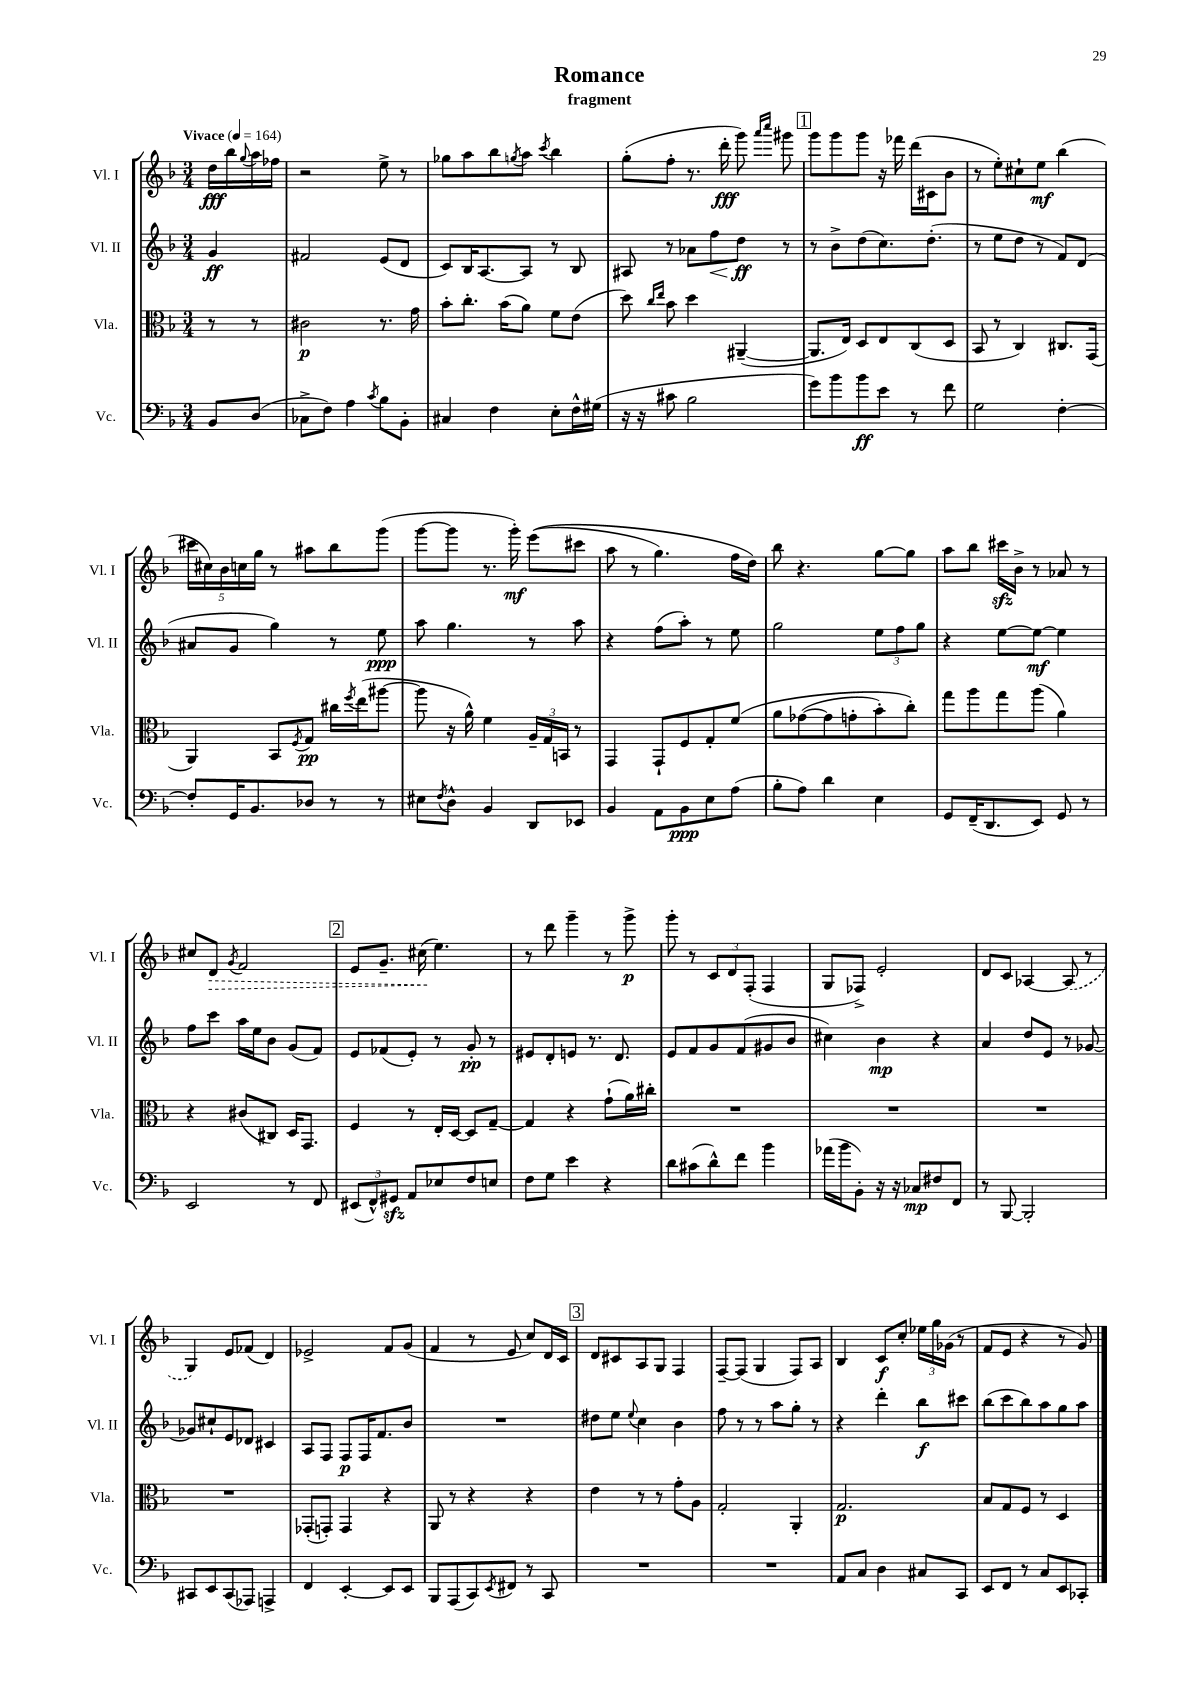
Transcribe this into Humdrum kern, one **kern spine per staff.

**kern	**kern	**kern	**kern
*staff4	*staff3	*staff2	*staff1
*clefF4	*clefC3	*clefG2	*clefG2
*k[b-]	*k[b-]	*k[b-]	*k[b-]
*M3/4	*M3/4	*M3/4	*M3/4
*MM164	*MM164	*MM164	*MM164
8BB-	8r	4g	16dd
.	.	.	16bb-
.	.	.	8qqgg
(8D	8r	.	16aa
.	.	.	16ff-
=	=	=	=
8C-^	2c#	2f#	2r
8F)	.	.	.
4A	.	.	.
8qc	.	.	.
8B-	8.r	(8e	8ee^
8BB-'	.	8d	8r
.	16g	.	.
=	=	=	=
4C#	8b-'	8c)	8gg-
.	8.cc'	16B-	8aa
.	.	[8.A	.
4F	.	.	8bb-
.	(16b-	.	.
.	.	.	8qgg
.	8a)	8A]	8aa
.	.	.	8qccc
8E'	8f	8r	4bb-
16F^^	(8e	8B-	.
(16G#	.	.	.
=	=	=	=
16r	8dd)	8A#	(8gg'
16r	.	.	.
.	16qqcc	.	.
.	16qqee	.	.
8c#	8b-	8r	8ff'
2B-	4dd	8a-	8.r
.	.	8ff	.
.	.	.	16ddd'
.	([4AA#~	8dd	8ggg)
.	.	.	16qqaaa
.	.	.	16qqcccc
.	.	8r	8ggg#
=	=	=	=
8g)	8.AA#]	8r	8ggg
8b-	.	8b-^	8ggg
.	16E)	.	.
8b-	8D	(8dd	8ggg
8e	8E	8.cc)	16r
.	.	.	16fff-
8r	(8C	.	(16ddd
.	.	(8.dd'	16c#
8f	8D	.	8b-
=	=	=	=
2G	8BB-	8r	8r
.	8r	8ee	8ee')
.	4C)	8dd	8cc#`
.	.	8r	8ee
[4F'	8.C#	8f)	(4bb-
.	.	(8d	.
.	(16GG	.	.
=	=	=	=
8F']	4AA)	8a#	20ccc#
.	.	.	20cc#)
.	.	.	20b-
16GG	.	8g	.
.	.	.	20cc
8.BB-	.	.	.
.	.	.	20gg
.	8BB-	4gg)	8r
.	8qF	.	.
8D-	8G	.	8aa#
8r	16cc#	8r	8bb-
.	8qff	.	.
.	(16ee	.	.
8r	[8aa#	8ee	(8ggg
=	=	=	=
8E#	8aa#]	8aa	[8ggg
8qF	.	.	.
8D^^	16r	4.gg	8ggg]
.	16a^^)	.	.
4BB-	4f	.	8.r
.	.	.	16ggg')
8DD	24A~	8r	&((8eee
.	24G	.	.
.	24BB	.	.
8EE-	8r	8aa	8ccc#
=	=	=	=
4BB-	4GG	4r	8aa
.	.	.	8r
8AA	8GG`	(8ff	4.gg)
8BB-	8F	8aa')	.
8E	8G'	8r	.
(8A	&(8f	8ee	16ff
.	.	.	16dd&)
=	=	=	=
8B-'	8a	2gg	8bb-
8A)	([8g-	.	4.r
4d	8g-]	.	.
.	8g'	.	.
4E	8b-')	12ee	[8gg
.	.	12ff	.
.	8cc'&)	.	8gg]
.	.	12gg	.
=	=	=	=
8GG	8gg	4r	8aa
(16FF~	8aa	.	8bb-
8.DD	.	.	.
.	8gg	[8ee	16ccc#
.	.	.	16b-^
8EE)	(8aa	8ee_	8r
8GG	4a)	4ee]	8a-
8r	.	.	8r
=	=	=	=
2EE	4r	8ff	8cc#
.	.	8ccc	8d
.	.	.	8qg
.	(8c#	16aa	2f
.	.	16ee	.
.	8C#)	8b-	.
8r	16D	(8g	.
.	8.GG	.	.
8FF	.	8f)	.
=	=	=	=
(12EE#	4F	8e	8e
12FF^^)	.	.	.
.	.	(8f-	8.g~
12GG#	.	.	.
8AA	8r	8e')	.
.	.	.	(16cc#
8E-	16E'	8r	4.ee)
.	[16D	.	.
8F	8D]	8g'	.
8E	[8G~	8r	.
=	=	=	=
8F	4G]	8e#	8r
8G	.	8d'	8ddd
4e	4r	8e	4ggg~
.	.	8.r	.
4r	(8g`	.	8r
.	.	8.d	.
.	16a)	.	8ggg^
.	16cc#'	.	.
=	=	=	=
8d	2.r	8e	8ggg'
(8c#	.	8f	8r
8d^^)	.	8g	12c
.	.	.	12d
8f	.	(8f	.
.	.	.	(12F'
4b-	.	8g#	4F
.	.	8b-	.
=	=	=	=
(16a-	2.r	4cc#)	8G
16b-	.	.	.
8BB-')	.	.	8F-^)
16r	.	4b-	2e'
16r	.	.	.
8C-	.	.	.
8F#	.	4r	.
8FF	.	.	.
=	=	=	=
8r	2.r	4a	8d
[8BBB-	.	.	8c
2BBB-']	.	8dd	[4A-
.	.	8e	.
.	.	8r	(8A-]
.	.	[8g-	8r
=	=	=	=
8CC#	2.r	8g-]	4G)
8EE	.	8cc#`	.
(8CC#	.	8e	8e
8AAA-)	.	8d-	(8f-
4AAA^	.	4c#	4d)
=	=	=	=
4FF	(8GG-'	8A	2e-^
.	8GG')	8F	.
[4EE'	4GG	8F	.
.	.	16F	.
.	.	8.f	.
8EE]	4r	.	8f
8EE	.	8b-	(8g
=	=	=	=
8BBB-	8AA	2.r	4f
(8AAA	8r	.	.
8CC)	4r	.	8r
8qEE	.	.	.
8FF#	.	.	8e
8r	4r	.	8cc)
8CC	.	.	16d
.	.	.	16c
=	=	=	=
2.r	4e	8dd#	8d
.	.	8ee	8c#
.	.	8qqee	.
.	8r	4cc	8A
.	8r	.	8G
.	8g'	4b-	4F
.	8A	.	.
=	=	=	=
2.r	2G'	8ff	[8F~
.	.	8r	(8F]
.	.	8r	4G
.	.	8aa	.
.	4AA'	8gg'	8F)
.	.	8r	8A
=	=	=	=
8AA	2.G	4r	4B-
8C	.	.	.
4D	.	4ddd'	8c
.	.	.	8cc'
8C#	.	8bb-	24ee-
.	.	.	24gg
.	.	.	(24g-
8CC	.	8ccc#	8r
=	=	=	=
8EE	8B-	(8bb-	8f
8FF	8G	8ccc	8e
8r	8F	8bb-)	4r
8C	8r	8aa	.
8EE	4D	8gg	8r
8CC-'	.	8aa	8g)
==	==	==	==
*-	*-	*-	*-
